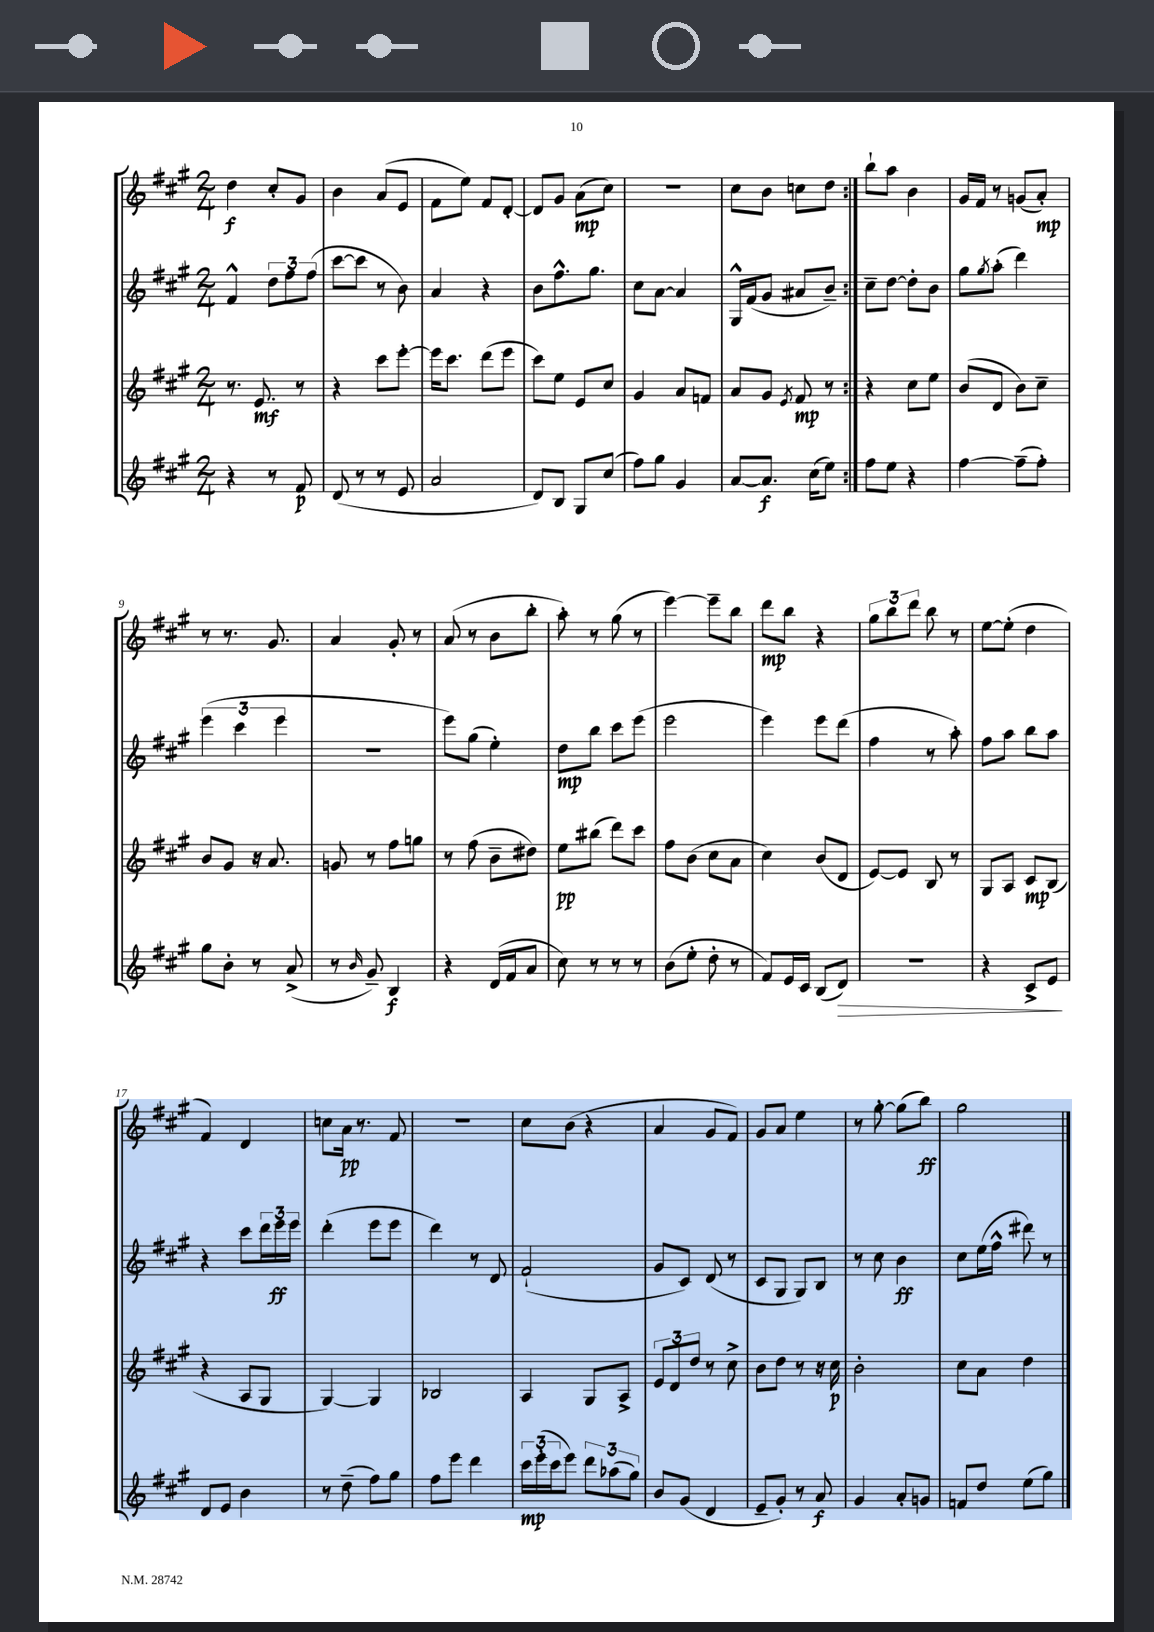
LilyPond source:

<<
\new StaffGroup <<
\new Staff = "s0" {
    \clef treble \key a \major \numericTimeSignature \time 2/4
    \repeat volta 2 { d''4\f cis''8-. gis'8 |
    b'4 a'8( e'8 |
    fis'8 e''8) fis'8 d'8~-. |
    d'8 gis'8 a'8\mp( cis''8) |
    r2 |
    cis''8 b'8 c''8 d''8 | }
    b''8-! a''8 b'4 |
    gis'16 fis'16 r8 g'8( a'8-.\mp) |
    r8 r8. gis'8. |
    a'4 gis'8-. r8 |
    a'8( r8 b'8 b''8-. |
    a''8-.) r8 gis''8( r8 |
    e'''4~) e'''8-- b''8 |
    d'''8\mp b''8 r4 |
    \tuplet 3/2 { gis''8 b''8 d'''8 } b''8 r8 |
    e''8~ e''8-.( d''4 |
    fis'4) d'4 |
    c''8 a'16\pp r8. fis'8 |
    r2 |
    cis''8 b'8( r4 |
    a'4 gis'8 fis'8) |
    gis'8 a'8 e''4 |
    r8 gis''8~-. gis''8( b''8\ff) |
    gis''2 \bar "|." |
}
\new Staff = "s1" {
    \clef treble \key a \major \numericTimeSignature \time 2/4
    \repeat volta 2 { fis'4-^ \tuplet 3/2 { d''8 fis''8 fis''8( } |
    cis'''8~ cis'''8 r8 b'8) |
    a'4 r4 |
    b'8 fis''8.-^ gis''8. |
    cis''8 a'8~ a'4 |
    gis16-^ fis'16( gis'8 ais'8 b'8--) | }
    cis''8-- d''8~ d''8-. b'8 |
    gis''8 \acciaccatura { gis''8 } a''8-.( d'''4) |
    \tuplet 3/2 { e'''4( cis'''4 e'''4 } |
    r2 |
    e'''8) gis''8( e''4-.) |
    d''8\mp b''8 cis'''8 e'''8( |
    e'''2 |
    e'''4) e'''8 d'''8( |
    fis''4 r8 a''8-.) |
    fis''8 a''8 b''8 a''8 |
    r4 cis'''8 \tuplet 3/2 { d'''16 e'''16\ff e'''16 } |
    d'''4-.( e'''8 e'''8 |
    d'''4) r8 d'8 |
    fis'2-!( |
    gis'8 cis'8) d'8( r8 |
    cis'8 gis8 gis8) b8 |
    r8 cis''8 b'4\ff |
    cis''8 e''16( fis''16-^ dis'''8) r8 \bar "|." |
}
\new Staff = "s2" {
    \clef treble \key a \major \numericTimeSignature \time 2/4
    \repeat volta 2 { r8. e'8.\mf r8 |
    r4 cis'''8 e'''8~-. |
    e'''16 cis'''8. d'''8( e'''8 |
    cis'''8) e''8 e'8 cis''8 |
    gis'4 a'8 f'8 |
    a'8 gis'8 \acciaccatura { e'8 } fis'8\mp r8 | }
    r4 cis''8 e''8 |
    b'8( d'8 b'8) cis''8-- |
    b'8 gis'8 r16 a'8. |
    g'8 r8 fis''8 g''8 |
    r8 fis''8( b'8-- dis''8) |
    e''8\pp bis''8( d'''8) cis'''8 |
    fis''8 b'8( cis''8 a'8 |
    cis''4) b'8( d'8 |
    e'8~) e'8 b8 r8 |
    gis8 a8 cis'8\mp b8( |
    r4 a8 gis8 |
    gis4~) gis4 |
    bes2 |
    a4 gis8 a8-> |
    \tuplet 3/2 { e'8 d'8 d''8 } r8 cis''8-> |
    b'8 d''8 r8 r16 cis''16\p |
    b'2-. |
    cis''8 a'8 d''4 \bar "|." |
}
\new Staff = "s3" {
    \clef treble \key a \major \numericTimeSignature \time 2/4
    \repeat volta 2 { r4 r8 fis'8\p |
    d'8( r8 r8 e'8 |
    a'2 |
    d'8) b8 gis8 cis''8( |
    fis''8) gis''8 gis'4 |
    a'8~ a'8.\f cis''16( e''8) | }
    fis''8 e''8 r4 |
    fis''4~ fis''8--( fis''8-.) |
    gis''8 b'8-. r8 a'8->( |
    r8 \grace { b'16 } gis'8--) b4\f |
    r4 d'16( fis'16 a'8 |
    cis''8) r8 r8 r8 |
    b'8( e''8-. d''8-. r8 |
    fis'8) e'16 cis'16 b8( d'8\>) |
    r2 |
    r4 cis'8-> e'8\! |
    d'8 e'8 b'4 |
    r8 d''8--( fis''8) gis''8 |
    fis''8 e'''8 d'''4 |
    \tuplet 3/2 { cis'''16\mp e'''16-.( cis'''16 } e'''8) \tuplet 3/2 { d'''8 aes''8( gis''8) } |
    b'8 gis'8( d'4 |
    e'8-- gis'8-.) r8 a'8\f |
    gis'4 a'8-. g'8 |
    f'8 d''8 e''8( gis''8) \bar "|." |
}
>>
>>
